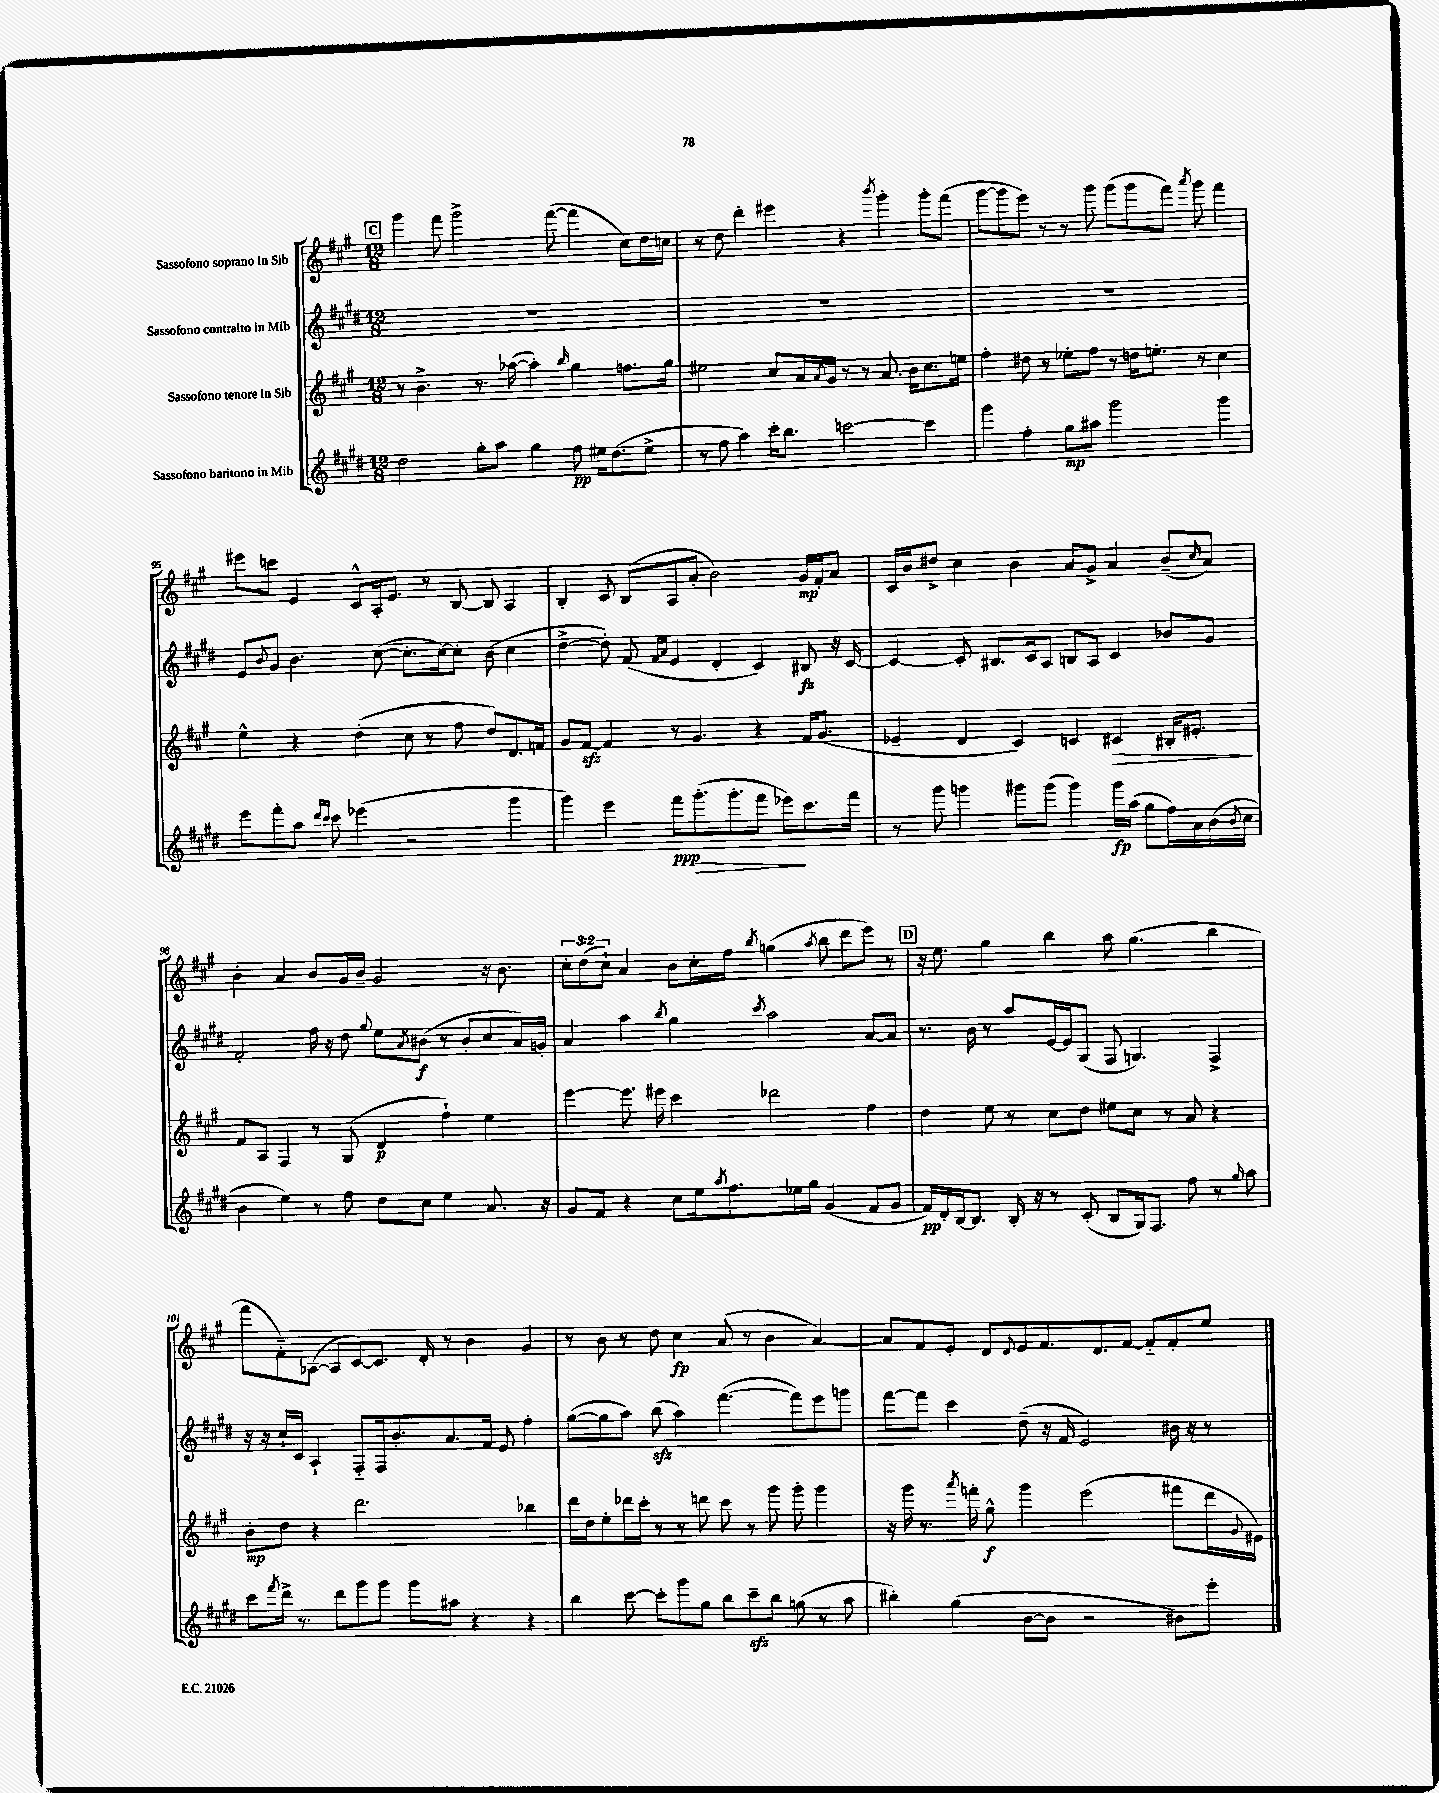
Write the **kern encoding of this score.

**kern	**kern	**kern	**kern
*staff4	*staff3	*staff2	*staff1
*clefG2	*clefG2	*clefG2	*clefG2
*k[f#c#g#d#]	*k[f#c#g#]	*k[f#c#g#d#]	*k[f#c#g#]
*M12/8	*M12/8	*M12/8	*M12/8
2dd#	8r	1.r	4ggg#
.	4.b^	.	.
.	.	.	8fff#
.	.	.	2ggg#^
8gg#'	8.r	.	.
8aa	.	.	.
.	([16aa-	.	.
4gg#	4aa-'])	.	.
.	.	.	([8fff#
.	16qqbb	.	.
8ff#	4gg#	.	4fff#]
16ee#	.	.	.
(8.dd#	.	.	.
.	8.ff	.	8cc#)
8ee#^	.	.	16dd
.	16gg#	.	16cc
=	=	=	=
8r	2ee#	1.r	8r
8ff#	.	.	8dd
4aa)	.	.	4ddd'
16ccc#'	8cc#	.	4eee#
8.bb	.	.	.
.	16a	.	.
.	8qa	.	.
.	16g#	.	.
[2ccc	8r	.	4r
.	8r	.	.
.	.	.	8qbbb
.	8.a	.	4ggg#'
.	16b	.	.
4ccc]	8.cc#	.	8ggg#'
.	.	.	(8fff#
.	16ee	.	.
=	=	=	=
4ggg#	4ff#'	1.r	[8ggg#
.	.	.	8ggg#]
4ff#'	8dd#	.	8eee)
.	8r	.	8r
8gg#	8ee-'	.	8r
8aa#	8ff#	.	8ggg#
2ggg#	8r	.	(8ggg#
.	16dd	.	8ggg#
.	8.ee'	.	.
.	.	.	8fff#)
.	.	.	8qaaa
.	8r	.	8ggg#
4ggg#	4cc#	.	4fff#
=	=	=	=
8eee	4ee^^	8e	8eee#
.	.	8qqb	.
8fff#'	.	8g#	8ccc
8aa	4r	4.b	4e
16qqddd#	.	.	.
16qqccc#	.	.	.
8ccc#	.	.	.
(4eee-	(4dd'	.	8c#^^
.	.	([8cc#	16A'
.	.	.	8.e
2r	8cc#	8.cc#']	.
.	8r	.	8r
.	.	[16cc#)	.
.	8ff#	8cc#']	[8B
.	8dd)	(8b	8B]
4ggg#	8.d	4cc#	4A
.	16f	.	.
=	=	=	=
4ggg#)	8g#	[4dd#^	4B'
.	[8f#	.	.
4eee	4f#]	8dd#'])	8c#
.	.	(8f#	(8B
.	.	16qqf#	.
.	.	16qqa	.
8fff#	8r	4e	8A
(8.ggg#'	4.g#	.	8a'
.	.	4d#'	2b)
8.ggg#'	.	.	.
8fff#	4r	4c#)	.
8eee-)	.	.	.
8.ccc#	16f#	8B#	16g#
.	(8.g#	.	16f#'
.	.	16r	8a
16fff#	.	[16c#	.
=	=	=	=
8r	4e-~	4c#_	16c#
.	.	.	16b
8ggg#	.	.	8dd#^
4ggg	4d	8c#']	4cc#
.	.	8.B#	.
8ggg#	4c#)	.	4b
.	.	16c#	.
(8ggg#	.	8A	.
4ggg#)	4c	8B	8a
.	.	8A	8g#^
16ggg#	4c#	4c#	4a
(16aa	.	.	.
8gg#	.	.	.
16ff#)	16B#'	8b-	(8b~
16a	8.e#'	.	.
.	.	.	16qqcc#
(16b	.	8g#	8a)
8qb	.	.	.
16cc#	.	.	.
=	=	=	=
4b	8f#	2f#'	4b'
.	8A	.	.
4ee)	4F#	.	4a
8r	8r	16ff#	8b
.	.	16r	.
8ff#	(8G#	8dd#	16g#
.	.	.	16b~
.	.	8qqgg#	.
8dd#	4d	8ee	2g#
.	.	8qa	.
8cc#	.	(8b#	.
4ee	4ff#`)	8r	.
.	.	8b#'	.
8.a	4ee	8cc#	16r
.	.	.	8.b
.	.	16a)	.
16r	.	16g'	.
=	=	=	=
8g#	[4eee	4a	12cc#'
.	.	.	(12dd
8f#	.	.	.
.	.	.	12cc#`)
4r	8.eee]	4aa	4a
.	16eee#	.	.
.	.	8qbb	.
8cc#	4ccc#	4gg#	8b
16ee	.	.	16cc#'
8qaa	.	.	.
8.ff#	.	.	16ff#
.	.	8qccc#	8qbb
.	2ddd-	2aa	(4gg
16ee-	.	.	.
16gg#	.	.	.
.	.	.	8qaa
(4g#	.	.	8bb
.	.	.	8ddd
8f#	4ff#	[8a	8eee)
8g#	.	8a]	8r
=	=	=	=
16f#)	4dd	8.r	16r
16d#'	.	.	8.ee
[16B	.	.	.
8.B]	.	16b	.
.	8ee	8r	4gg#
16B'	8r	8aa	.
16r	.	.	.
8r	8cc#	[16e	4bb
.	.	16e]	.
(8c#'	8dd	(8G#	.
8B	8ee#	8F#	8aa
16G#)	8cc#	4.G)	(4.gg#
8.F#	.	.	.
.	8r	.	.
8ff#	8a	.	.
8r	4r	4F#^	4bb
16qqgg#	.	.	.
8aa	.	.	.
=	=	=	=
8ccc#	8b'	16r	8fff#
.	.	16r	.
8qfff#	.	.	.
16ddd#^	8dd	16cc#`	8f#'~)
8.r	.	16c#	.
.	4r	4A`	([8A-
8ddd#	.	.	8A-]
8ggg#	2.ddd	8F#'~	[8c#)
8ggg#	.	16F#	8.c#]
.	.	8.b'	.
8ggg#	.	.	.
.	.	.	16d'
8aa#	.	8.a	8r
4r	.	.	4b
.	.	16f#	.
.	.	8e	.
4r	4bb-	4ff#'	4g#
=	=	=	=
4bb	16ddd	([8gg#	8r
.	16dd	.	.
.	8ee'	8gg#]	8b
[8ccc#	16ddd-	8aa)	8r
.	16ccc#'	.	.
8ccc#']	8r	(8bb	8dd
8ggg#	8r	4aa)	4cc#
8gg#	8ddd	.	.
8bb	8ccc#	([4.fff#	(8a
8ccc#~	8r	.	8r
8bb	8ggg#	.	4b
(8gg	8ggg#'	8fff#])	.
8r	4ggg#	8eee	[4a)
8aa	.	8ggg	.
=	=	=	=
4bb#')	16r	[8fff#	8a]
.	16ggg#	.	.
.	8.r	8fff#]	8f#
(4gg#	.	4ccc#	8e'
.	8qaaa	.	.
.	16fff'	.	.
.	8gg#^^	.	8d
.	.	.	8qqd
[8b	4ggg#	(8dd#~	8e
8b]	.	16r	8.f#
.	.	16f#	.
2r	(2eee	2e)	.
.	.	.	8.d
.	.	.	[8f#
.	.	.	8f#'~]
8b#)	8fff#	16b#	8f#'
.	.	16r	.
8eee'	16ddd	8r	8ee
.	8qqg#	.	.
.	16e#)	.	.
==	==	==	==
*-	*-	*-	*-
